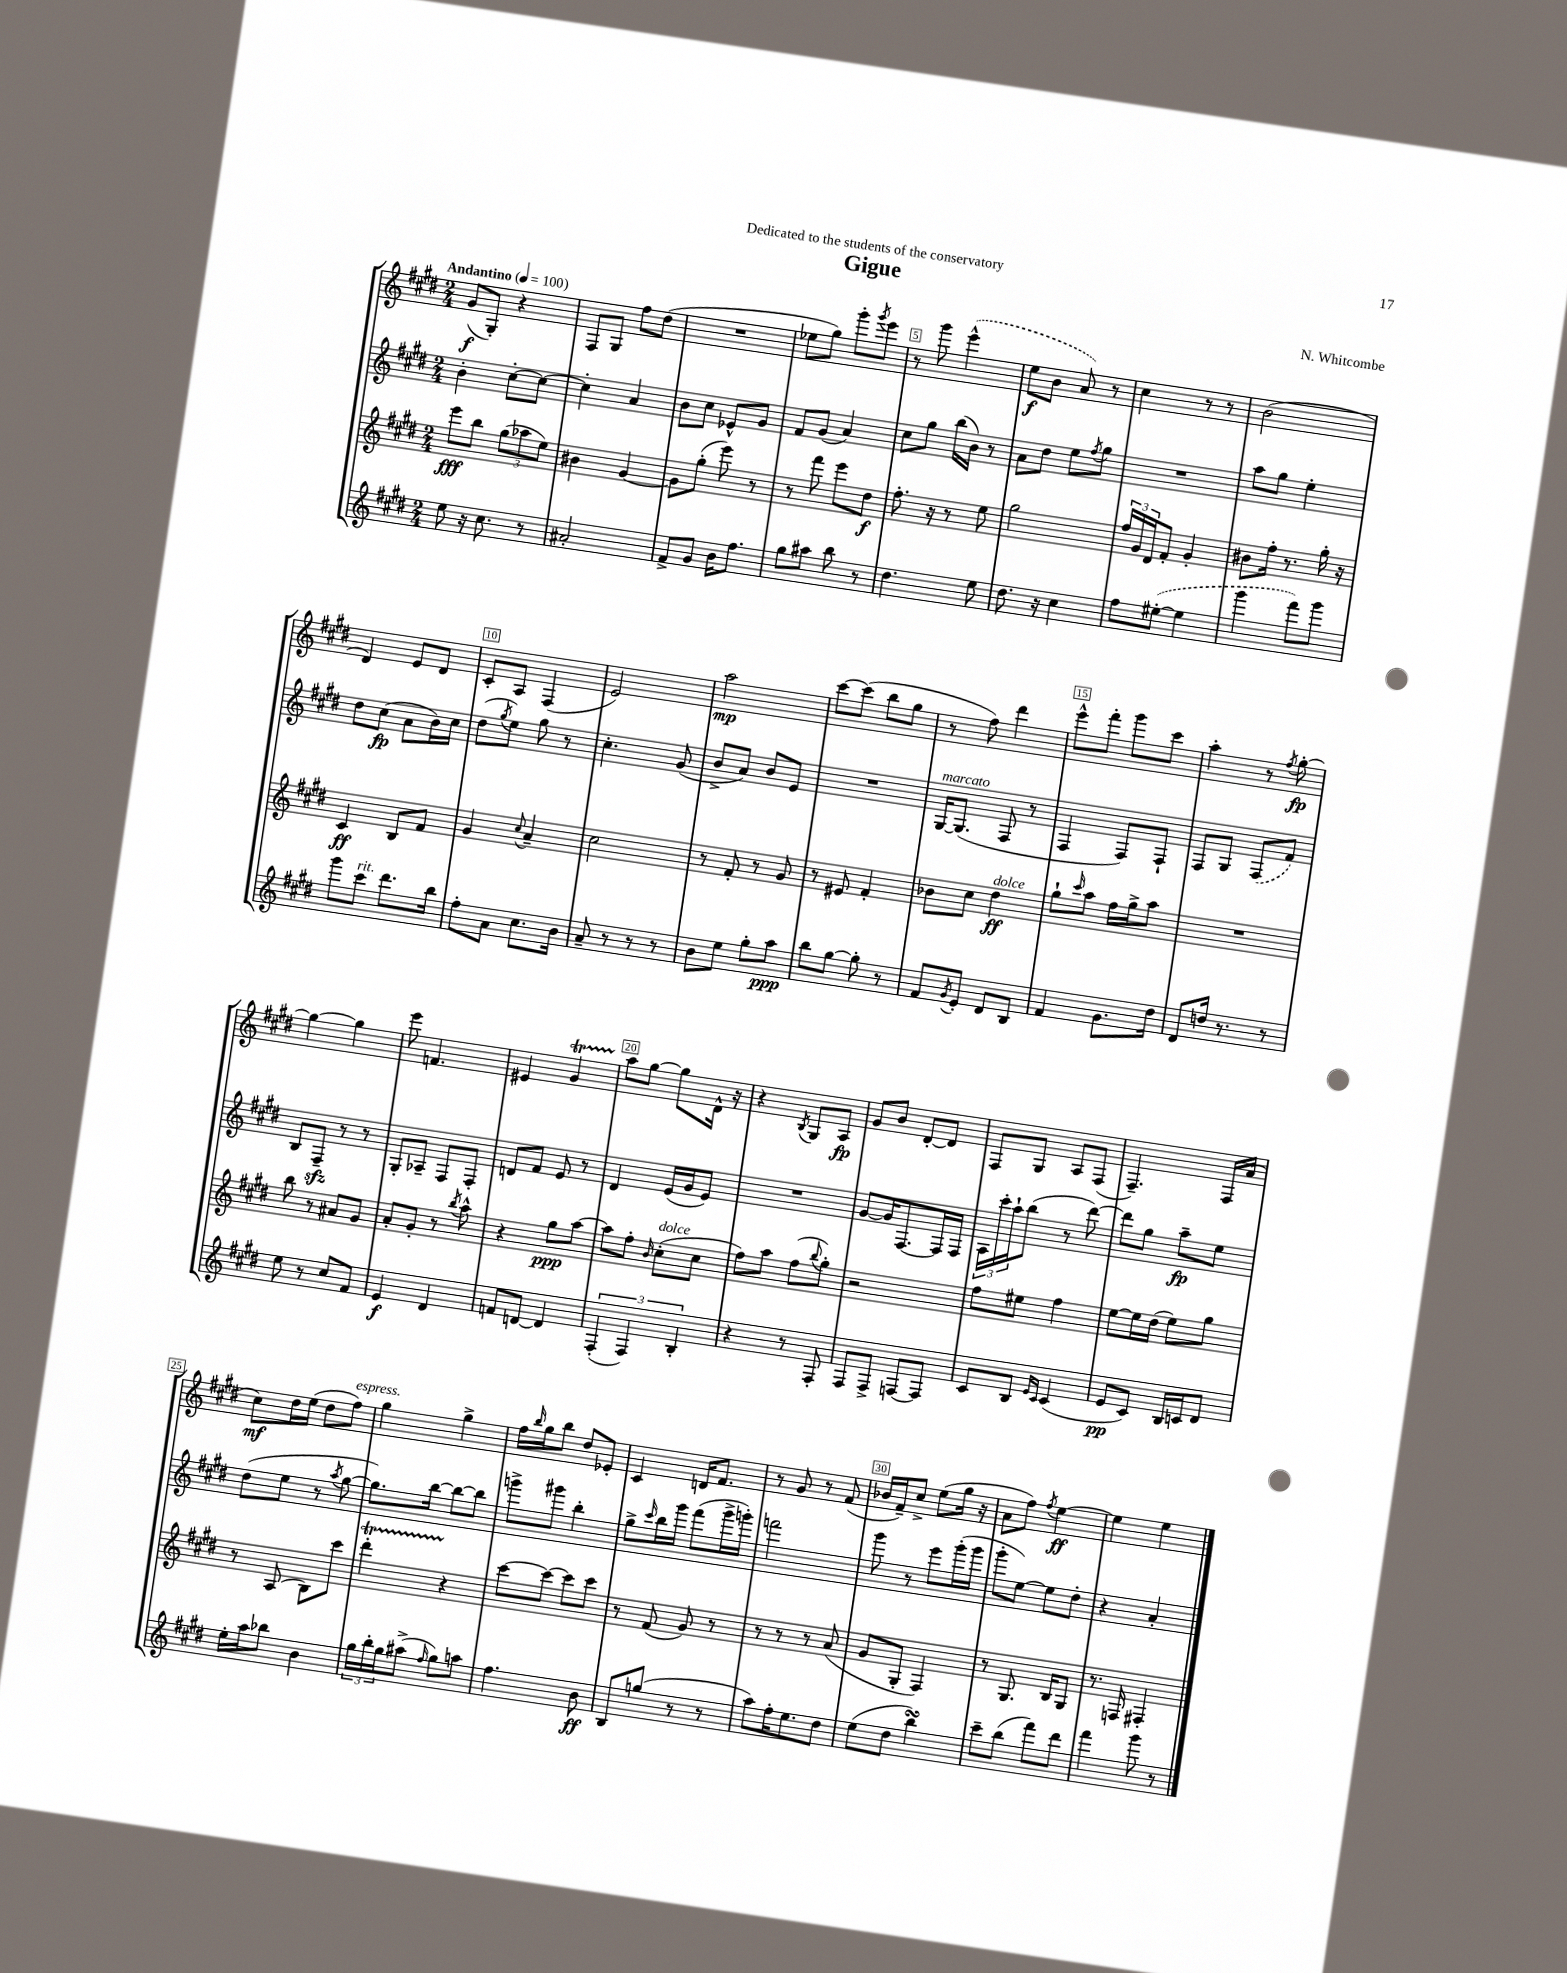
\header { title = "Gigue" composer = "N. Whitcombe" dedication = "Dedicated to the students of the conservatory" }
<<
\new StaffGroup <<
\new Staff = "s0" {
    \clef treble \key e \major \numericTimeSignature \time 2/4 \tempo "Andantino" 4 = 100
    gis'8\f( gis8-.) r4 |
    fis8 gis8 fis''8 dis''8( |
    R2 |
    ees''8 gis''8) gis'''8-. \acciaccatura { gis'''8 } e'''8 |
    r8 gis'''8 \once \slurDashed e'''4-^( |
    e''8\f b'8 a'8) r8 |
    cis''4 r8 r8 |
    b'2( |
    dis'4) e'8 dis'8 |
    cis'8-. a8 fis4( |
    e'2) |
    a''2\mp |
    cis'''8~ cis'''8( b''8 gis''8 |
    r8 fis''8) dis'''4 |
    e'''8-^ fis'''8-. gis'''8 cis'''8 |
    a''4-. r8 \acciaccatura { fis''8 } gis''8~-.\fp |
    gis''4~ gis''4 |
    e'''8 f'4. |
    eis'4 gis'4\startTrillSpan |
    a''8\stopTrillSpan gis''8~ gis''8 dis'16-^ r16 |
    r4 \acciaccatura { b8 } gis8 a8\fp |
    gis'8 b'8 dis'8~-. dis'8 |
    fis8 gis8 a8 fis8( |
    fis4.--) fis16 a'16( |
    cis''8\mf) dis''16 e''16( dis''8 fis''8^\markup { \italic "espress." }) |
    gis''4 gis''4-> |
    fis''16 \grace { b''16 } gis''16 b''8 dis''8 ees'8-. |
    cis'4 d'16 fis'8. |
    r8 gis'8 r8 fis'8( |
    bes'16 fis'16--) cis''8-> e''8( gis''16 r16 |
    a'8 fis''8) \acciaccatura { fis''8 } e''4~\ff |
    e''4 e''4 \bar "|." |
}
\new Staff = "s1" {
    \clef treble \key e \major \numericTimeSignature \time 2/4
    b'4-. cis''8~-. cis''8~ |
    cis''4-. a'4 |
    b'8 cis''8 ees'8-^ gis'8 |
    fis'8 gis'8( a'4) |
    cis''8 gis''8 b''16( b'16) r8 |
    a'8 dis''8 e''8 \acciaccatura { fis''8 } gis''8 |
    R2 |
    a''8 gis''8 e''4-. |
    dis''8 cis''8\fp( a'8 b'16) cis''16 |
    dis''8( \acciaccatura { gis''8 } e''8) gis''8 r8 |
    cis''4.-. gis'8( |
    b'8-> a'8) b'8 e'8 |
    R2 |
    gis16~^\markup { \italic "marcato" } gis8.( fis8 r8 |
    fis4 fis8) fis8-! |
    fis8 gis8 \once \slurDashed fis8( fis'8) |
    b8 fis8--\sfz r8 r8 |
    gis8-. aes8-- fis8 fis8-. |
    d'8 fis'8 e'8 r8 |
    dis'4 e'16( gis'16 e'8) |
    R2 |
    gis'8~ gis'16 fis8.~ fis16 fis16 |
    \tuplet 3/2 { a16 cis'''16-. a''16-! } b''8( r8 dis'''8~) |
    dis'''8 gis''8 a''8--\fp e''8 |
    dis''8( e''8 r8 \acciaccatura { a''8 } gis''8~ |
    gis''8.) b''16~ b''8~ b''8 |
    g'''8-> gis'''8 b''4-. |
    gis''8-> \grace { cis'''16 } b''16 gis'''16 fis'''8( gis'''16-> g'''16-.) |
    f'''2 |
    gis'''8 r8 e'''8 gis'''16-.( gis'''16 |
    gis'''8-. e''8~) e''8 dis''8-. |
    r4 a'4-. \bar "|." |
}
\new Staff = "s2" {
    \clef treble \key e \major \numericTimeSignature \time 2/4
    e'''8\fff b''8 \tuplet 3/2 { gis''8( aes''8 e''8) } |
    bis'4 gis'4~ |
    gis'8 gis''8-.( e'''8) r8 |
    r8 fis'''8 e'''8 dis''8\f |
    fis''8.-. r16 r8 e''8 |
    gis''2 |
    \tuplet 3/2 { fis''16 gis'16 dis'16 } fis'8-. gis'4-. |
    bis'8 fis''16-. r8. gis''16-. r16 |
    cis'4\ff b8 fis'8 |
    gis'4 \appoggiatura { cis''8 } a'4-- |
    cis''2 |
    r8 fis'8-. r8 gis'8 |
    r8 eis'8 fis'4-. |
    bes'8 cis''8 dis''4\ff^\markup { \italic "dolce" } |
    gis''8-! \grace { cis'''16 } a''8 fis''16 gis''16-> a''8 |
    R2 |
    b''8 r8 ais'8 gis'8 |
    a'8-. gis'8-. r8 \acciaccatura { b''8 } a''8-^ |
    r4 gis''8\ppp a''8~ |
    a''8 fis''8-. \grace { b'16 } cis''8-.^\markup { \italic "dolce" }( cis''8 |
    fis''8) a''8 fis''8( \appoggiatura { b''8 } gis''8-.) |
    r2 |
    fis''8 eis''8 fis''4 |
    e''8~ e''16 dis''16( e''8) gis''8 |
    r8 a8( b8) cis'''8 |
    dis'''4-.\startTrillSpan r4\stopTrillSpan |
    cis'''8~ cis'''8~ cis'''8 cis'''8 |
    r8 fis'8( gis'8) r8 |
    r8 r8 r8 a'8( |
    gis'8 gis8-. fis4) |
    r8 gis8. b16 gis8 |
    r8. f16 fis4-. \bar "|." |
}
\new Staff = "s3" {
    \clef treble \key e \major \numericTimeSignature \time 2/4
    e''8 r16 cis''8. r8 |
    ais'2-. |
    fis'8-> gis'8 b'16 fis''8. |
    gis''8 ais''8 b''8 r8 |
    dis''4. e''8 |
    dis''8. r16 cis''4 |
    fis''8 \once \slurDashed eis''8~-.( eis''4 |
    gis'''4 fis'''8) gis'''8 |
    gis'''8 cis'''8^\markup { \italic "rit." } dis'''8. b''16 |
    fis''8-. a'8 cis''8. b'16 |
    a'8-- r8 r8 r8 |
    b'8 e''8 gis''8-. a''8\ppp |
    b''8 gis''8~ gis''8-. r8 |
    fis'8 \acciaccatura { gis'8 } e'8-. dis'8 b8 |
    fis'4 gis'8. dis''16 |
    dis'8 d''16 r8. r8 |
    e''8 r8 cis''8 fis'8 |
    e'4\f dis'4 |
    f'8 d'8~ d'4 |
    \tuplet 3/2 { fis4-.( fis4) b4-. } |
    r4 r8 fis8-. |
    fis8 fis8-> f8~ f8 |
    cis'8 b8 \grace { e'16 cis'16 } cis'4( |
    e'8\pp cis'8) b16 c'16 dis'8 |
    e''16-. a''16 bes''8 b'4 |
    \tuplet 3/2 { gis''16 b''16-. gis''16 } ais''8->( \grace { fis''16 } gis''8) a''8 |
    fis''4. b'8\ff |
    b8 g''8( r8 r8 |
    a''8) fis''16-. e''8. dis''8 |
    e''8( dis''8 b''4\turn) |
    cis'''8-- b''8( fis'''8) dis'''8 |
    fis'''4 gis'''8 r8 \bar "|." |
}
>>
>>
\layout { \context { \Score \override BarNumber.break-visibility = ##(#f #t #t) barNumberVisibility = #(every-nth-bar-number-visible 5) \override BarNumber.stencil = #(make-stencil-boxer 0.1 0.3 ly:text-interface::print) } }
